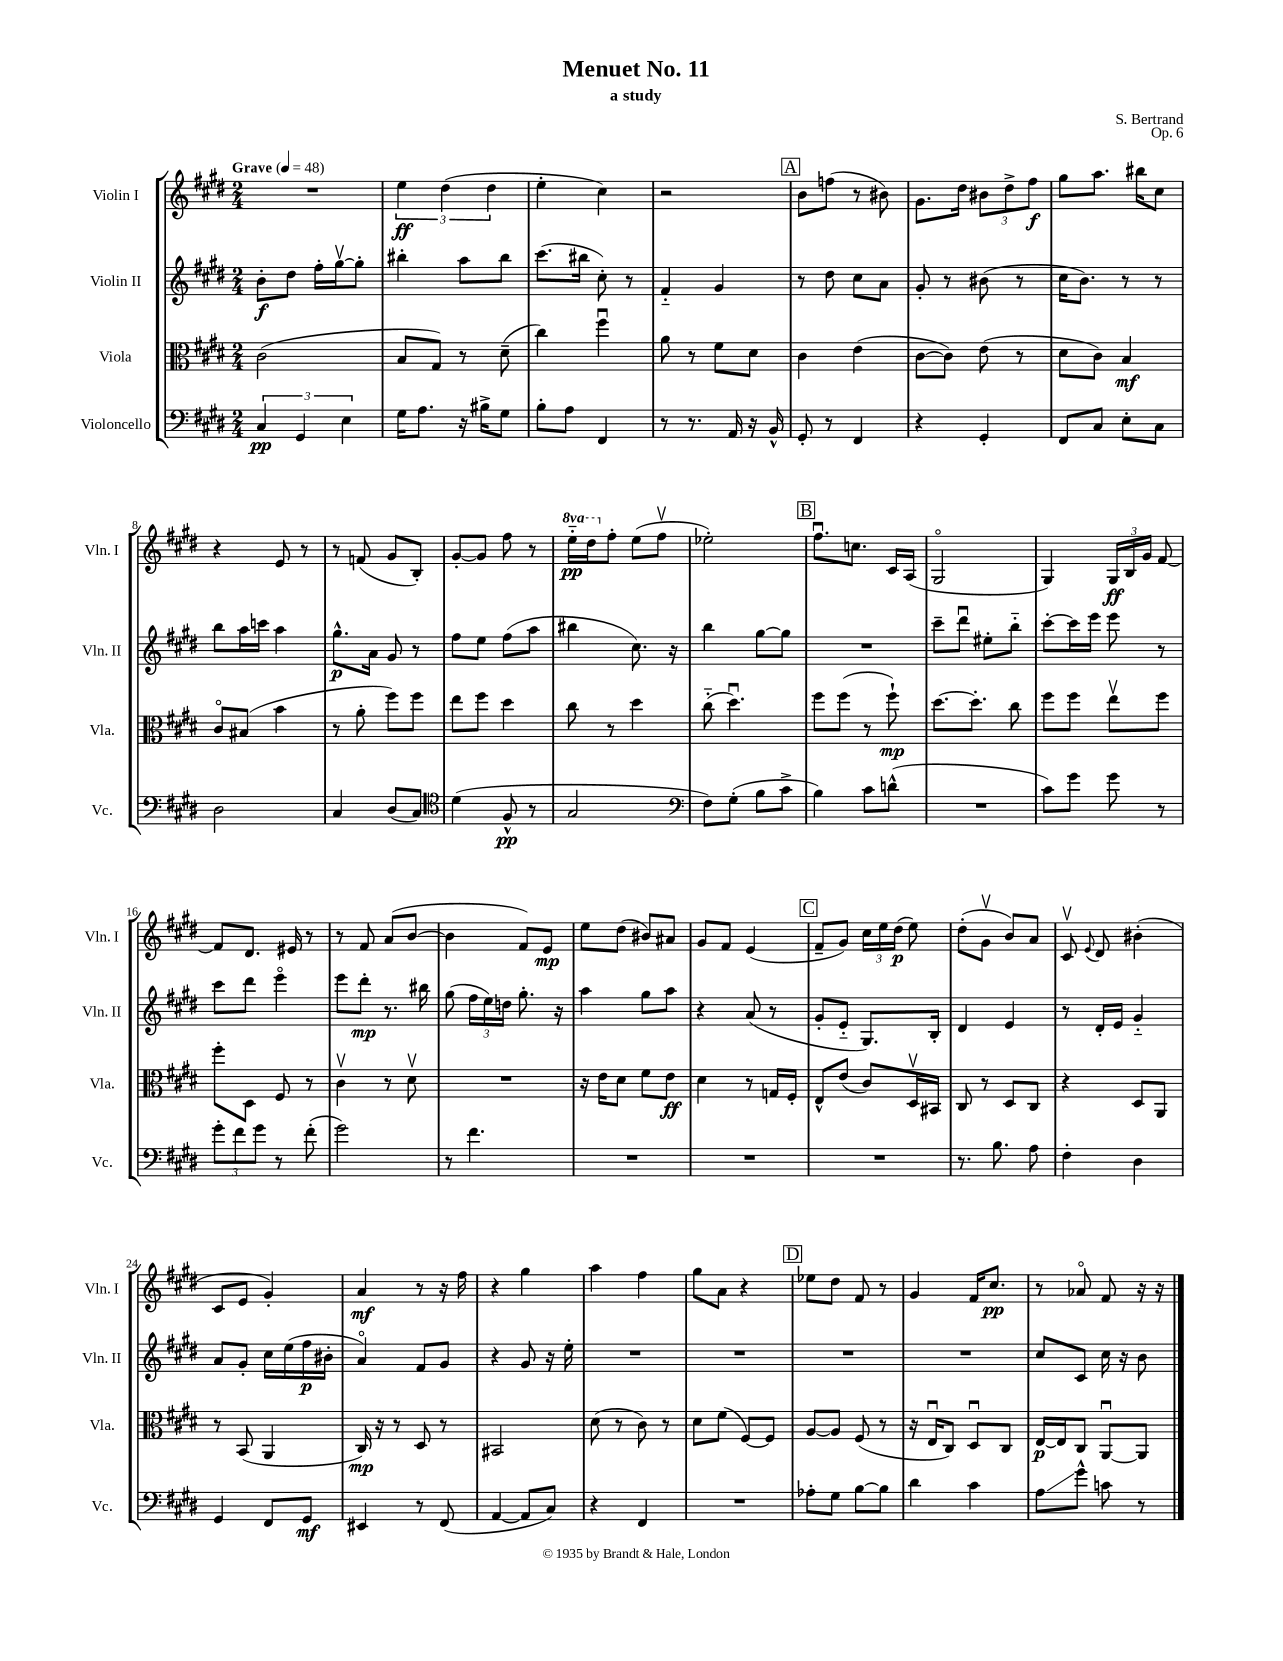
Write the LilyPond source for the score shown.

\header { title = "Menuet No. 11" composer = "S. Bertrand" subtitle = "a study" opus = "Op. 6" }
<<
\new StaffGroup <<
\new Staff = "s0" \with { instrumentName = "Violin I" shortInstrumentName = "Vln. I" } {
    \clef treble \key e \major \numericTimeSignature \time 2/4 \set Staff.ottavationMarkups = #ottavation-simple-ordinals \tempo "Grave" 4 = 48
    \autoBeamOff R2 |
    \tuplet 3/2 { e''4\ff dis''4( dis''4 } |
    e''4-. cis''4) |
    r2 |
    \mark \markup { \box "A" } b'8[ f''8]( r8 bis'8) |
    gis'8.[ dis''16] \tuplet 3/2 { bis'8[ dis''8-> fis''8]\f } |
    gis''8[ a''8.] bis''16[ cis''8] |
    r4 e'8 r8 |
    r8 f'8( gis'8[ b8]-.) |
    gis'8[~-. gis'8] fis''8 r8 |
    \ottava #1 e'''16[-_\pp dis'''16 \ottava #0 fis''8]-. e''8[( fis''8]\upbow |
    ees''2-.) |
    \mark \markup { \box "B" } fis''8.[\downbow c''8.] cis'16[ a16]( |
    gis2\flageolet |
    gis4) \tuplet 3/2 { gis16[\ff b16 gis'16] } fis'8~ |
    fis'8[ dis'8.] eis'16 r8 |
    r8 fis'8 a'8[( b'8]~ |
    b'4 fis'8[) e'8]\mp |
    e''8[ dis''8]( bis'8[) ais'8] |
    gis'8[ fis'8] e'4( |
    \mark \markup { \box "C" } fis'8[-- gis'8]) \tuplet 3/2 { cis''16[ e''16 dis''16]\p( } e''8) |
    dis''8[-.( gis'8]\upbow b'8[) a'8] |
    cis'8\upbow \appoggiatura { e'8 } dis'8 bis'4-.( |
    cis'8[ e'8] gis'4-.) |
    a'4\mf r8 r16 fis''16 |
    r4 gis''4 |
    a''4 fis''4 |
    gis''8[ a'8] r4 |
    \mark \markup { \box "D" } ees''8[ dis''8] fis'8 r8 |
    gis'4 fis'16[ cis''8.]\pp |
    r8 aes'8\flageolet fis'8 r16 r16 \bar "|." |
}
\new Staff = "s1" \with { instrumentName = "Violin II" shortInstrumentName = "Vln. II" } {
    \clef treble \key e \major \numericTimeSignature \time 2/4
    \autoBeamOff b'8[-.\f dis''8] fis''16[-. gis''16~\upbow gis''8]-. |
    bis''4-. a''8[ bis''8] |
    cis'''8.[( bis''16] cis''8-.) r8 |
    fis'4-_ gis'4 |
    \mark \markup { \box "A" } r8 dis''8 cis''8[ a'8] |
    gis'8-. r8 bis'8( r8 |
    cis''16[ b'8.]) r8 r8 |
    b''8[ a''16 c'''16] a''4 |
    gis''8.[-^\p a'16] gis'8 r8 |
    fis''8[ e''8] fis''8[( a''8] |
    bis''4 cis''8.) r16 |
    b''4 gis''8[~ gis''8] |
    \mark \markup { \box "B" } R2 |
    cis'''8[-- dis'''8]\downbow eis''8[-. b''8]-_ |
    cis'''8[~-. cis'''16 e'''16] e'''8 r8 |
    cis'''8[ dis'''8] e'''4\flageolet |
    e'''8[ dis'''8]-.\mp r8. bis''16 |
    gis''8( \tuplet 3/2 { fis''16[ e''16) d''16] } gis''8.-. r16 |
    a''4 gis''8[ a''8] |
    r4 a'8( r8 |
    \mark \markup { \box "C" } gis'8[-. e'8]-_ gis8.[) b16]-. |
    dis'4 e'4 |
    r8 dis'16[-. e'16] gis'4-_ |
    a'8[ gis'8]-. cis''16[ e''16( fis''16\p bis'16]-. |
    a'4\flageolet) fis'8[ gis'8] |
    r4 gis'8 r16 e''16-. |
    R2 |
    R2 |
    \mark \markup { \box "D" } R2 |
    R2 |
    cis''8[ cis'8] cis''16 r16 b'8 \bar "|." |
}
\new Staff = "s2" \with { instrumentName = "Viola" shortInstrumentName = "Vla." } {
    \clef alto \key e \major \numericTimeSignature \time 2/4
    \autoBeamOff cis'2( |
    b8[ gis8]) r8 dis'8--( |
    cis''4) fis''4\downbow |
    a'8 r8 fis'8[ dis'8] |
    \mark \markup { \box "A" } cis'4 e'4( |
    cis'8[~ cis'8]) e'8( r8 |
    dis'8[ cis'8]) b4\mf |
    cis'8[\flageolet bis8]( b'4 |
    r8 a'8-. fis''8[) fis''8] |
    e''8[ fis''8] dis''4 |
    cis''8 r8 dis''4 |
    cis''8-_( dis''4.\downbow) |
    \mark \markup { \box "B" } fis''8[ fis''8]( r8 fis''8-!\mp) |
    dis''8.[~ dis''8.]-. cis''8 |
    fis''8[ fis''8] e''8[\upbow fis''8] |
    fis''8[-. dis8] fis8 r8 |
    cis'4\upbow r8 dis'8\upbow |
    R2 |
    r16 e'16[ dis'8] fis'8[ e'8]\ff |
    dis'4 r8 g16[ fis16]-. |
    \mark \markup { \box "C" } e8[-^ e'8]( cis'8[) dis16\upbow bis,16] |
    cis8 r8 dis8[ cis8] |
    r4 dis8[ a,8] |
    r8 b,8( a,4 |
    cis16\mp) r16 r8 dis8 r8 |
    bis,2 |
    dis'8( r8 cis'8) r8 |
    dis'8[ fis'8]( fis8[~) fis8] |
    \mark \markup { \box "D" } a8[~ a8] fis8( r8 |
    r16 e16[\downbow cis8]) dis8[\downbow cis8] |
    e16[~\p e16 cis8] a,8[~\downbow a,8] \bar "|." |
}
\new Staff = "s3" \with { instrumentName = "Violoncello" shortInstrumentName = "Vc." } {
    \clef bass \key e \major \numericTimeSignature \time 2/4
    \autoBeamOff \tuplet 3/2 { cis4\pp gis,4 e4 } |
    gis16[ a8.] r16 bis16[-> gis8] |
    b8[-. a8] fis,4 |
    r8 r8. a,16 r16 b,16-^ |
    \mark \markup { \box "A" } gis,8-. r8 fis,4 |
    r4 gis,4-. |
    fis,8[ cis8] e8[-. cis8] |
    dis2 |
    cis4 dis8[( cis8]) |
    \clef tenor dis'4( fis8-^\pp r8 |
    gis2 |
    \clef bass fis8[) gis8]-.( b8[ cis'8]-> |
    \mark \markup { \box "B" } b4) cis'8[ d'8]-^( |
    R2 |
    cis'8[) gis'8] gis'8 r8 |
    \tuplet 3/2 { gis'8[-. fis'8 gis'8] } r8 fis'8-.( |
    gis'2) |
    r8 fis'4. |
    R2 |
    R2 |
    \mark \markup { \box "C" } R2 |
    r8. b8. a8 |
    fis4-. dis4 |
    gis,4 fis,8[ gis,8]\mf |
    eis,4 r8 fis,8( |
    a,4~ a,8[ cis8]) |
    r4 fis,4 |
    R2 |
    \mark \markup { \box "D" } aes8[-. gis8] b8[~ b8] |
    dis'4 cis'4 |
    a8[\glissando gis'8]-^ c'8 r8 \bar "|." |
}
>>
>>
